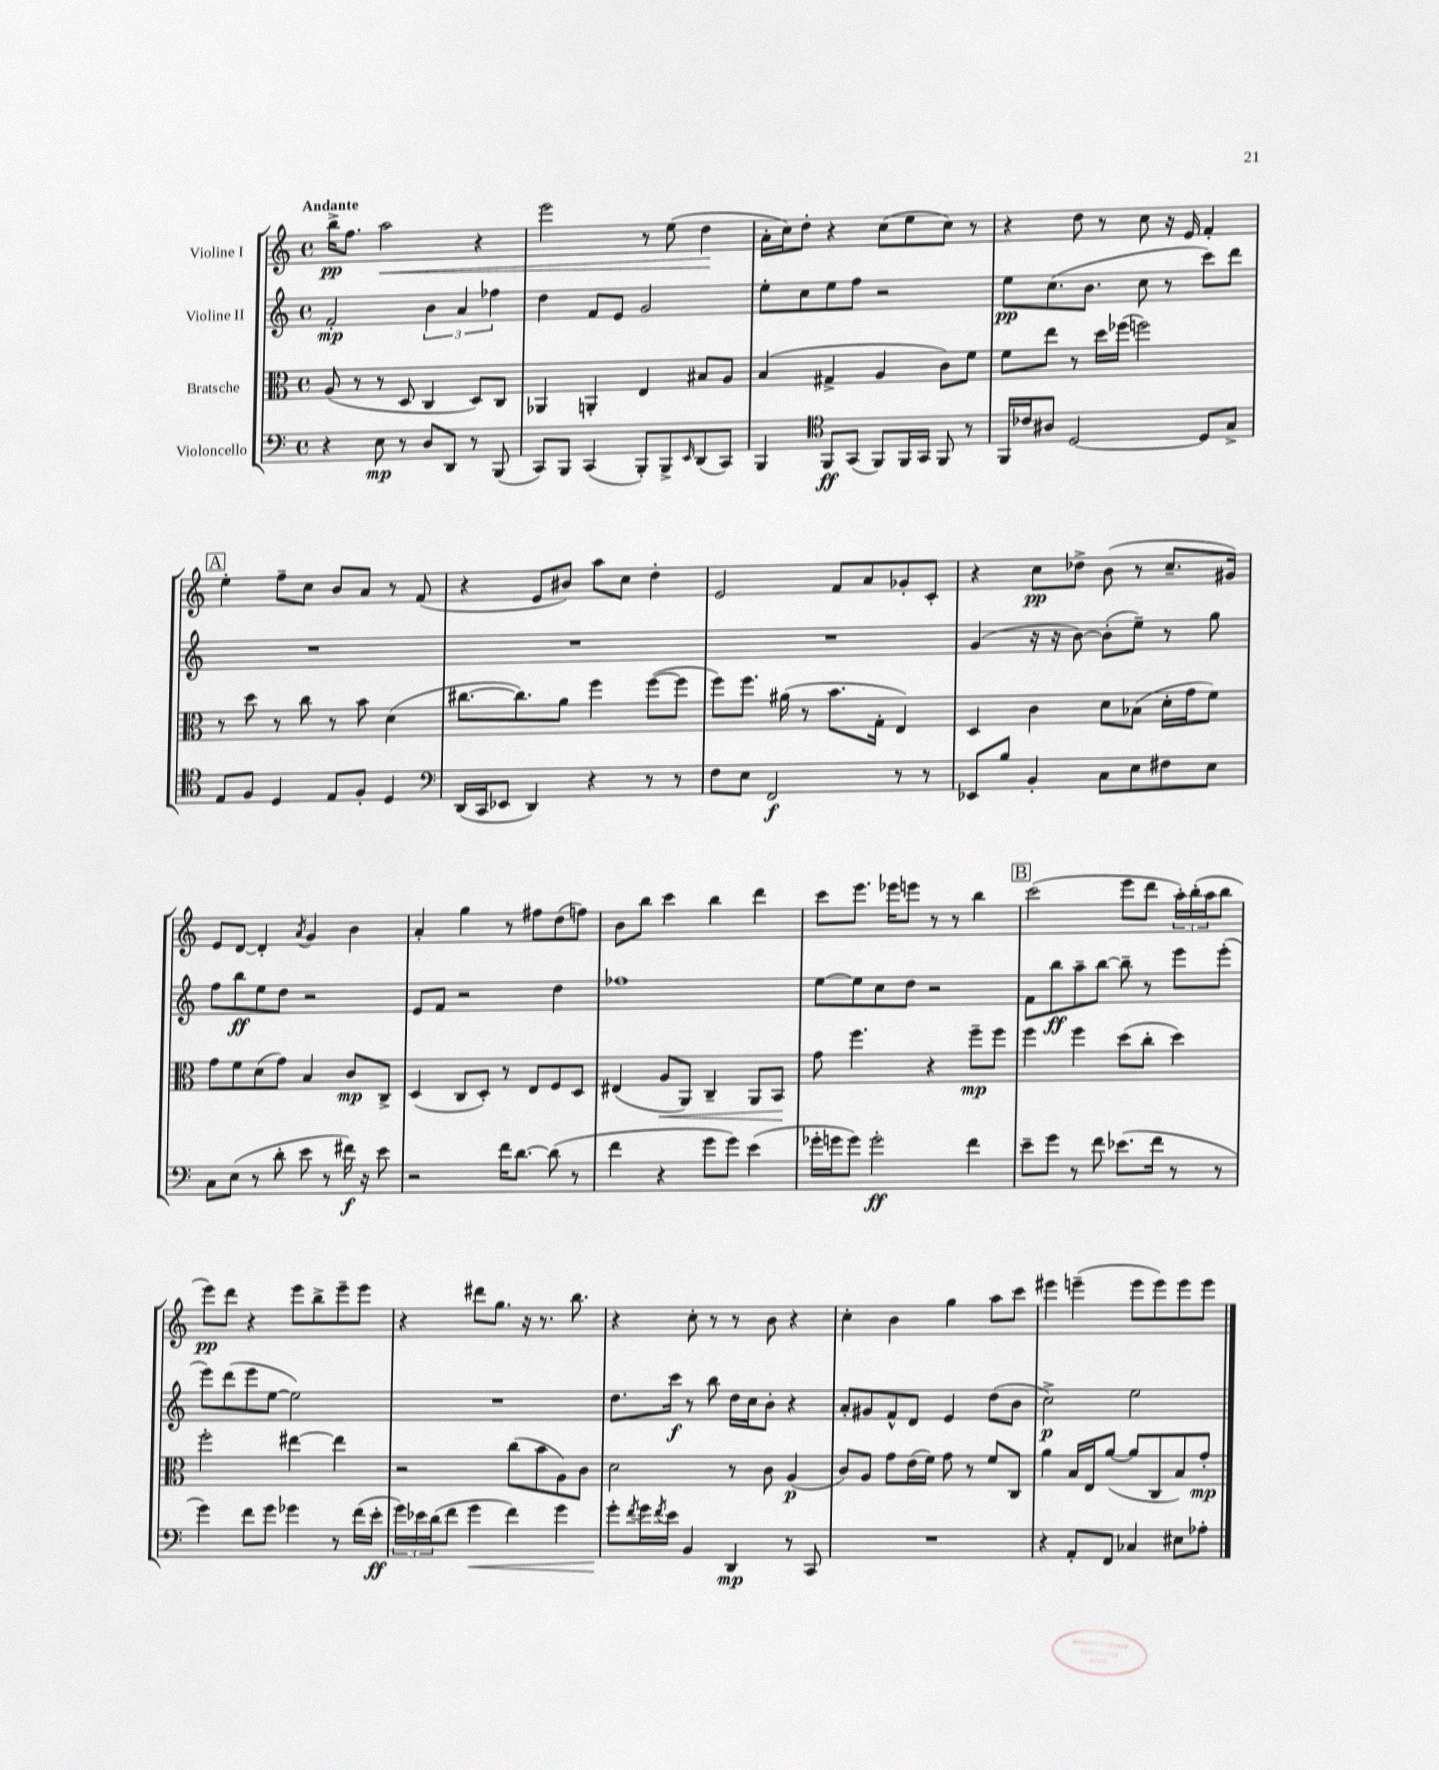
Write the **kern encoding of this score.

**kern	**kern	**kern	**kern
*staff4	*staff3	*staff2	*staff1
*clefF4	*clefC3	*clefG2	*clefG2
*k[]	*k[]	*k[]	*k[]
*M4/4	*M4/4	*M4/4	*M4/4
*met(c)	*met(c)	*met(c)	*met(c)
4r	(8A	2f'	16bb^
.	.	.	8.ff
.	8r	.	.
8E	8r	.	2aa
8r	8D	.	.
8D	4C	6b	.
8DD	.	.	.
.	.	6a	.
8r	8D)	.	4r
.	.	6ff-	.
(8BBB	8C	.	.
=	=	=	=
8CC)	4AA-	4dd	2eee
8BBB	.	.	.
(4CC	4AA'	8f	.
.	.	8e	.
8BBB')	4E	2g	8r
8BBB^	.	.	(8ee
16qqEE	.	.	.
(8DD	8B#	.	4dd
8CC)	8A	.	.
=	=	=	=
4BBB	(4B	8ee'	16a'
.	.	.	16cc)
.	.	8cc	8dd'
*clefC4	*	*	*
8FF	4G#^	8ee	4r
(8GG	.	8ff	.
8FF)	4A	2r	(8cc
16FF	.	.	8ee
16GG	.	.	.
8FF	8c)	.	8cc)
8r	8f	.	8r
=	=	=	=
16FF	8f	8ee	4r
16c-	.	.	.
8A#	8ee	(8.cc	.
[2D	8r	.	8dd
.	.	8.b	.
.	16dd	.	8r
.	(16ff-	.	.
.	2ff)	8cc	8cc
.	.	8r	16r
.	.	.	16e
8D]	.	8ccc)	4f'
8G^	.	8ddd	.
=	=	=	=
8E	8r	1r	4ee'
8F	8dd	.	.
4D	8r	.	8ff~
.	8cc	.	8cc
8E	8r	.	8b
8F'	8b	.	8a
4D	(4d	.	8r
.	.	.	(8f
=	=	=	=
*clefF4	*	*	*
(16DD	[8.cc#	1r	4r
16CC	.	.	.
8EE-	.	.	.
.	8.cc#])	.	.
4DD)	.	.	8e
.	8a	.	8b#)
4r	4ff	.	8aa
.	.	.	8cc
8r	([8ff	.	4dd'
8r	8ff]	.	.
=	=	=	=
8F	8ff)	1r	2e
8E	8.ff	.	.
2FF	.	.	.
.	(16a#	.	.
.	8r	.	.
.	8.b	.	8f
.	.	.	8a
.	16G'	.	.
8r	4E)	.	8g-'
8r	.	.	8c'
=	=	=	=
8EE-	4D	(4g	4r
8B	.	.	.
4BB'	4c	16r	8cc
.	.	16r	.
.	.	[8b)	8dd-^
8C	8d	(8b']	(8b
8E	(8B-	8ee~)	8r
8F#	16d'	8r	8.cc~
.	16g	.	.
8E	8f)	8gg	.
.	.	.	16g#)
=	=	=	=
8C	8g	8ff	8e
(8E	8f	8bb	[8d
8r	(8d	8ee	4d']
8d'	8g)	8dd	.
.	.	.	8qa
8e	4B	2r	4g
8r	.	.	.
16f#)	8c	.	4b
16r	.	.	.
8e	8C^	.	.
=	=	=	=
2r	(4D	8e	4a'
.	.	8f	.
.	8C	2r	4gg
.	8D')	.	.
16f	8r	.	8r
[8.d	.	.	.
.	8E	.	8ff#
(8d]	8F	4dd	(8dd
8r	8D	.	8ff)
=	=	=	=
4f	(4E#	1ff-	8b
.	.	.	8bb
4r	8A	.	4ccc
.	8AA)	.	.
8g	4C~	.	4bb
8g)	.	.	.
(4e	8AA	.	4ddd
.	8BB	.	.
=	=	=	=
16g-'	8g	[8ee	8ccc
16g	.	.	.
8g)	4.ff	8ee]	8.eee
2g'	.	8cc	.
.	.	.	16eee-
.	.	8dd	8eee
.	4r	2r	8r
.	.	.	8r
4f	8ff~	.	4bb
.	8ff	.	.
=	=	=	=
8e~	4ff	8f	(2ccc
8g	.	8bb	.
8r	4ff	8aa~	.
8f	.	[8bb	.
(8.e-	(8dd	8bb~]	8eee
.	8cc'	8r	8ddd
16f	.	.	.
8r	4dd)	8eee	24aa')
.	.	.	(24bb'
.	.	.	24aa
8r	.	(8eee'	8bb
=	=	=	=
4g)	2ff'	8eee)	8eee)
.	.	(8ddd	8ddd
8f	.	8eee	4r
8g	.	[8ee	.
4g-	[4ee#	2ee])	8eee
.	.	.	8bb^
8r	4ee#]	.	8eee~
(16f	.	.	8eee
16e'	.	.	.
=	=	=	=
24g)	2r	1r	4r
24e-	.	.	.
(24d	.	.	.
8f	.	.	.
4g	.	.	8ddd#
.	.	.	8.gg
4f)	(8cc	.	.
.	.	.	16r
.	8b	.	8.r
4g	8A)	.	.
.	.	.	8.bb
.	8c	.	.
=	=	=	=
8g'	2d	8.dd	4r
8qf	.	.	.
16g	.	.	.
8qf	.	.	.
16e	.	16ccc	.
4BB	.	8r	8cc'
.	.	8bb	8r
4DD	8r	16dd	8r
.	.	16cc	.
.	8c	8b'	8b
8r	(4A	4r	4r
8CC	.	.	.
=	=	=	=
1r	8c)	8a'	4cc'
.	8A	8g#	.
.	8g	8f^^	4b
.	(16e	8d	.
.	16f)	.	.
.	8g	4e	4gg
.	8r	.	.
.	8f	(8dd	8aa
.	8C	8b	8ccc
=	=	=	=
4r	4a	2cc^)	4eee#
8AA'	16B	.	(4eee~
.	16E	.	.
8FF	([8a	.	.
4C-	8a]	2ee	8eee
.	8C	.	8eee)
8E#	8B)	.	8eee
8A-'	8g'	.	8eee
==	==	==	==
*-	*-	*-	*-
